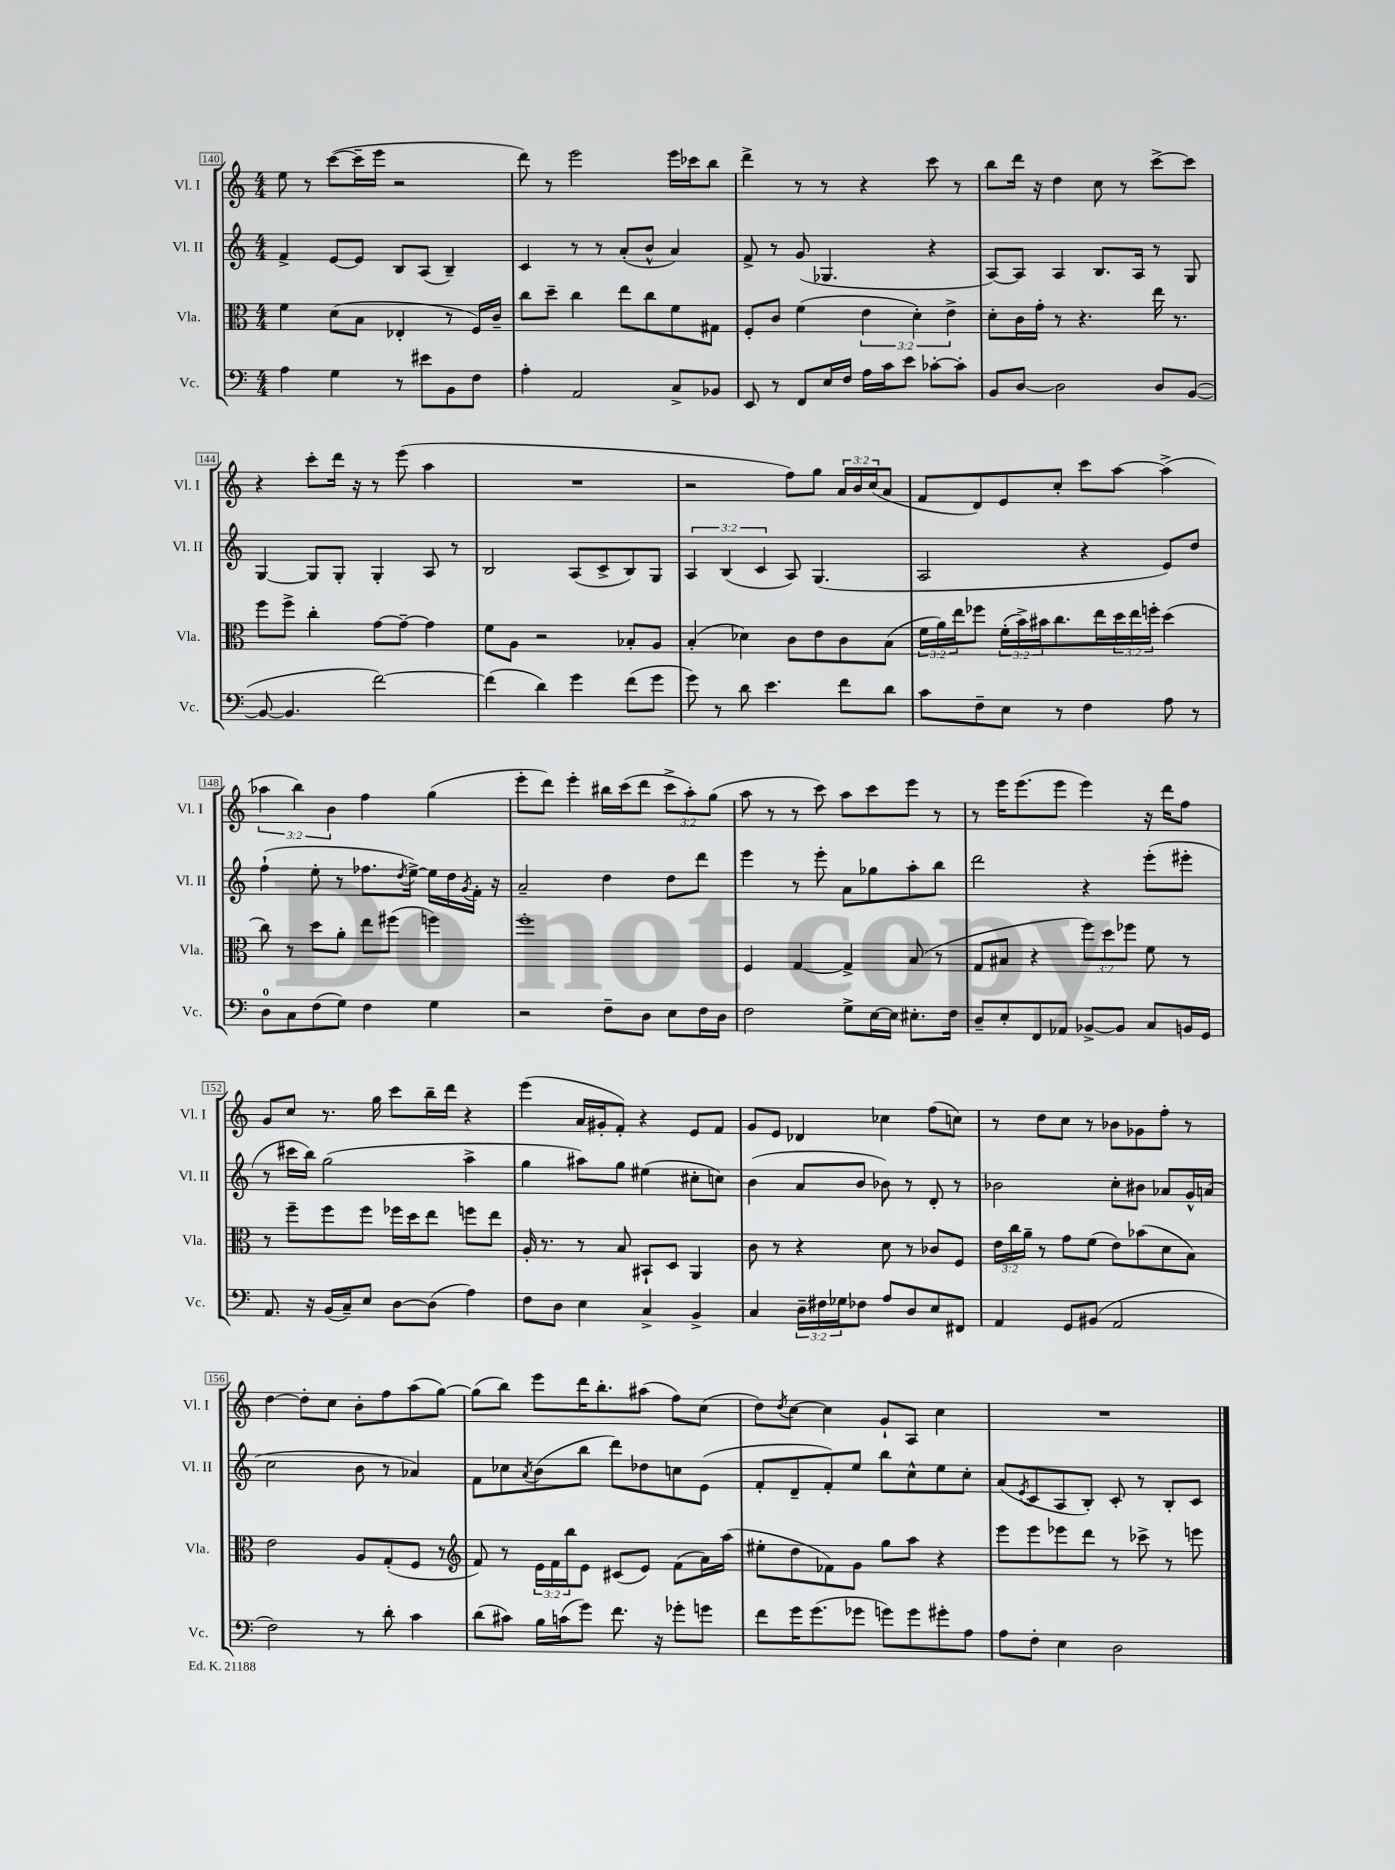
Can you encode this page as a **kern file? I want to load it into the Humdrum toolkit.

**kern	**kern	**kern	**kern
*staff4	*staff3	*staff2	*staff1
*clefF4	*clefC3	*clefG2	*clefG2
*k[]	*k[]	*k[]	*k[]
*M4/4	*M4/4	*M4/4	*M4/4
4A\	4f\	4f^/	8ee\
.	.	.	8r
4G\	(8d\L	[8e/L	([8ccc\L
.	8B\J	8e/]J	16ccc~\]L
.	.	.	16eee\JJ
8r	4E-'/	8B/L	2r
8e#\L	.	(8A/J	.
8BB\	8r	4B~/)	.
8F\J	16F/LL)	.	.
.	16c~/JJ	.	.
=	=	=	=
4A'\	8cc\L	4c/	8ddd\)
.	8dd~\J	.	8r
2AA/	4cc\	8r	2eee\
.	.	8r	.
.	8ee\L	(8a'/L	.
.	8cc\	8b^^/J	.
8C^/L	8f\	4a/)	16eee\LL
.	.	.	16ccc-\J
8BB-/J	8G#\J	.	8bb\J
=	=	=	=
8EE/	8F'/L	8f^/	4ddd^\
8r	8c/J	8r	.
8FF/L	(4f\	(8g/	8r
16E/L	.	4.G-/	8r
16F/JJ	.	.	.
16A\LL	6e\	.	4r
16c\J	.	.	.
8e\J	.	.	.
.	6d'\)	.	.
[8c-'\L	.	4r	8ccc\
.	6e^\	.	.
8c-'\]J	.	.	8r
=	=	=	=
8BB/L	8d'\L	[8A/L)	8bb\L
[8D/J	16c\L	8A/]J	16ddd\Jk
.	16g'\JJ	.	16r
2D\]	8r	4A/	4dd\
.	4.r	.	.
.	.	8.B/L	8cc\
.	.	.	8r
.	.	16A/Jk	.
8D/L	16ee\	8r	[8ccc^\L
.	8.r	.	.
([8BB/J	.	8G/	8ccc\]J
=	=	=	=
8BB/_	8ff\L	[4G/	4r
4.BB/]	8ff^\J	.	.
.	4cc'\	8G/]L	8ccc'\L
.	.	8G'/J	16ddd\Jk
.	.	.	16r
[2f\)	[8g\L	4G'/	8r
.	8g~\_J	.	(8eee\
.	4g\]	8A/	4aa\
.	.	8r	.
=	=	=	=
(4f\]	8f\L	2B/	1r
.	8A\J	.	.
4d\)	2r	.	.
4g\	.	(8A/L	.
.	.	8c^/	.
(8f\L	8B-'/L	8B/)	.
8g\J	8A/J	8G/J	.
=	=	=	=
8g\)	(4B'/	6A/	2r
8r	.	.	.
.	.	(6B/	.
8d\	4d-\)	.	.
.	.	6c/	.
4.e\	.	.	.
.	8c\L	8A/)	8ff\L)
.	8e\	(4.G/	8gg\J
8f\L	8c\	.	24a/LL
.	.	.	24b/
.	.	.	(24cc/J
8d\J	(8B\J	.	8a/J
=	=	=	=
8c\L	24f\LL	2A/	8f/L
.	24a\)	.	.
.	24ee\J	.	.
8F~\	8ff-\J	.	8d/)
8E\J	(24f'\LL	.	8e/
.	24b^\)	.	.
.	24b#\J	.	.
8r	8.cc\	.	8cc'/J
4F\	.	4r	8ccc\L
.	16ee\L	.	.
.	24dd\	.	[8aa\J
.	24ee\	.	.
.	24ff'\JJ	.	.
8A\	(4dd\	8e/L)	(4aa^\]
8r	.	8dd/J	.
=	=	=	=
8D\L	8cc\)	(4ff`\	6aa-\
8C\	8r	.	.
.	.	.	6bb\)
(8F\	8dd\L	8ee'\	.
.	.	.	6b\
8G\J)	8a'\J	8r	.
4F\	8ee\L	8.ff-\L	4ff\
.	(8ff#\J	.	.
.	.	8qdd/	.
.	.	[16ee^\Jk)	.
4G\	4ff\)	16ee\]LL	(4gg\
.	.	16dd\	.
.	.	8qg/	.
.	.	16f'\JJ	.
.	.	16r	.
=	=	=	=
2r	1ff'	2a~/	8eee'\L
.	.	.	8ddd\J)
.	.	.	4eee'\
8F~\L	.	4dd\	16bb#\LL
.	.	.	(16ccc\J
8D\J	.	.	8ddd\J
8E\L	.	8dd\L	12ccc^\L
.	.	.	12aa'\)
16F\L	.	8ddd\J	.
.	.	.	(12gg\J
16D\JJ	.	.	.
=	=	=	=
2F\	4F/	4eee\	8aa\
.	.	.	8r
.	[4G/	8r	8r
.	.	8eee'\	8ccc\)
8G^\L	4G^/]	8a\L	8aa\L
[16E\L	.	8gg-\	8ccc\
16E\]JJ	.	.	.
8.E#'\L	(8B/	8aa'\	8eee\J
.	8r	8bb\J	8r
16F\Jk	.	.	.
=	=	=	=
8D~/L	8G/L	2ddd\	8r
8E'/	8B#/J	.	16eee\LK
.	.	.	(8.eee\
8FF/	4r	.	.
8AA-/J	.	.	8eee\J
[8BB-^/L	12ff\L)	4r	4eee\)
.	12dd\	.	.
8BB-/]J	.	.	.
.	12ff-\J	.	.
8C/L	8f\	(8eee'\L	16r
.	.	.	16ddd\LK
16BB/L	8r	8eee#'\J	8ff\J
16GG/JJ	.	.	.
=	=	=	=
8.AA/	8r	8r	8g/L
.	8ff~\L	16ccc#\LL	8cc/J
16r	.	16bb\JJ)	.
(16BB/LL	8ff\	(2gg\	8.r
16C~/J)	.	.	.
8E/J	8ff\J	.	.
.	.	.	16gg\
[8D\L	16ff-\LL	.	8ccc\L
.	16dd\J	.	.
(8D\]J	8ee\J	.	16bb~\L
.	.	.	16ddd\JJ
4A\)	8ff\L	4aa^\	4r
.	8ee\J	.	.
=	=	=	=
8F\L	16A'/	4gg\	(4eee\
.	8.r	.	.
8D\J	.	.	.
4E\	8r	8aa#\L)	16a/LL
.	.	.	16g#'/J
.	8B/	8gg\J	8f'/J)
4C^/	8BB#`/L	(4ee#\	4r
.	8D/J	.	.
4BB^/	4AA/	8cc#'\L	8e/L
.	.	8cc\J)	8f/J
=	=	=	=
4C/	8c\	(4b\	8g/L
.	8r	.	8e/J
24D~\LL	4r	8a/L	4d-/
24F#\	.	.	.
24G-\J	.	.	.
8F-\J	.	8b/J	.
8A/L	8d\	8b-\)	4cc-\
8D/	8r	8r	.
8E/	8c-/L	8d'/	(8ff\L
8FF#/J	8F/J	8r	8cc\J)
=	=	=	=
4AA/	24e\LL	2b-\	8r
.	24cc\	.	.
.	24a~\JJ	.	.
.	8r	.	8dd\L
8GG/L	8g\L	.	8cc\J
(8BB#/J	(8f\J	.	8r
2AA/	8e\L)	8cc'\L	8b-\L
.	(8b-\	8b#\J	8g-\
.	8d\	8a-/L	8ff'\J
.	8B\J)	16g^^/L	8r
.	.	(16a/JJ	.
=	=	=	=
2F\)	2e\	2cc\	[4dd\
.	.	.	8dd'\]L
.	.	.	8cc\J
8r	8A/L	8b\	8b'\L
8d'\	(8G'/	8r	8ff\
4c\	8F/J	4a-/)	(8aa\
.	8r	.	[8gg\J)
=	=	=	=
*	*clefG2	*	*
(8d\L	8f/)	8f\L	(8gg\]L
8c#\J)	8r	8cc-\	8bb\J)
.	.	8qa/	.
16B\LL	24e\LL	(8b\	8eee\L
.	24f\	.	.
(16c\J	.	.	.
.	24bb\J	.	.
8g\J)	8e\J	8bb\J	16ddd\K
.	.	.	8.bb'\
8.f\	(8c#/L	8ddd\L)	.
.	8e/J)	8dd-\	(8aa#\J
16r	.	.	.
8g-'\L	(8f\L	8cc\	8ff\L)
8g\J	16a\L)	(8e\J	(8cc\J
.	(16aa\JJ	.	.
=	=	=	=
8f\L	8ee#'\L	8f'/L	8dd\L)
.	.	.	8qdd/
16g\K	8dd\	8d~/	[8cc\J
(8.g\	.	.	.
.	8f-\)	8f'/)	4cc\]
8g-\J	8g\J	8ee/J	.
8g\L)	8gg\L	8bb\L	8g`/L
8g\	8aa\J	8cc^^\	8A/J
8g#'\	4r	8ee\	4cc\
8A\J	.	8cc'\J	.
=	=	=	=
8A\L	8eee\L	(8a/L	1r
.	.	8qe/	.
8F'\J	8eee\	8c/	.
4E\	8eee-\	8A/	.
.	8ddd\J	8B'/J)	.
2D\	8r	8c'/	.
.	8ccc-^\	8r	.
.	8r	8B'/L	.
.	8eee\	8c/J	.
==	==	==	==
*-	*-	*-	*-
